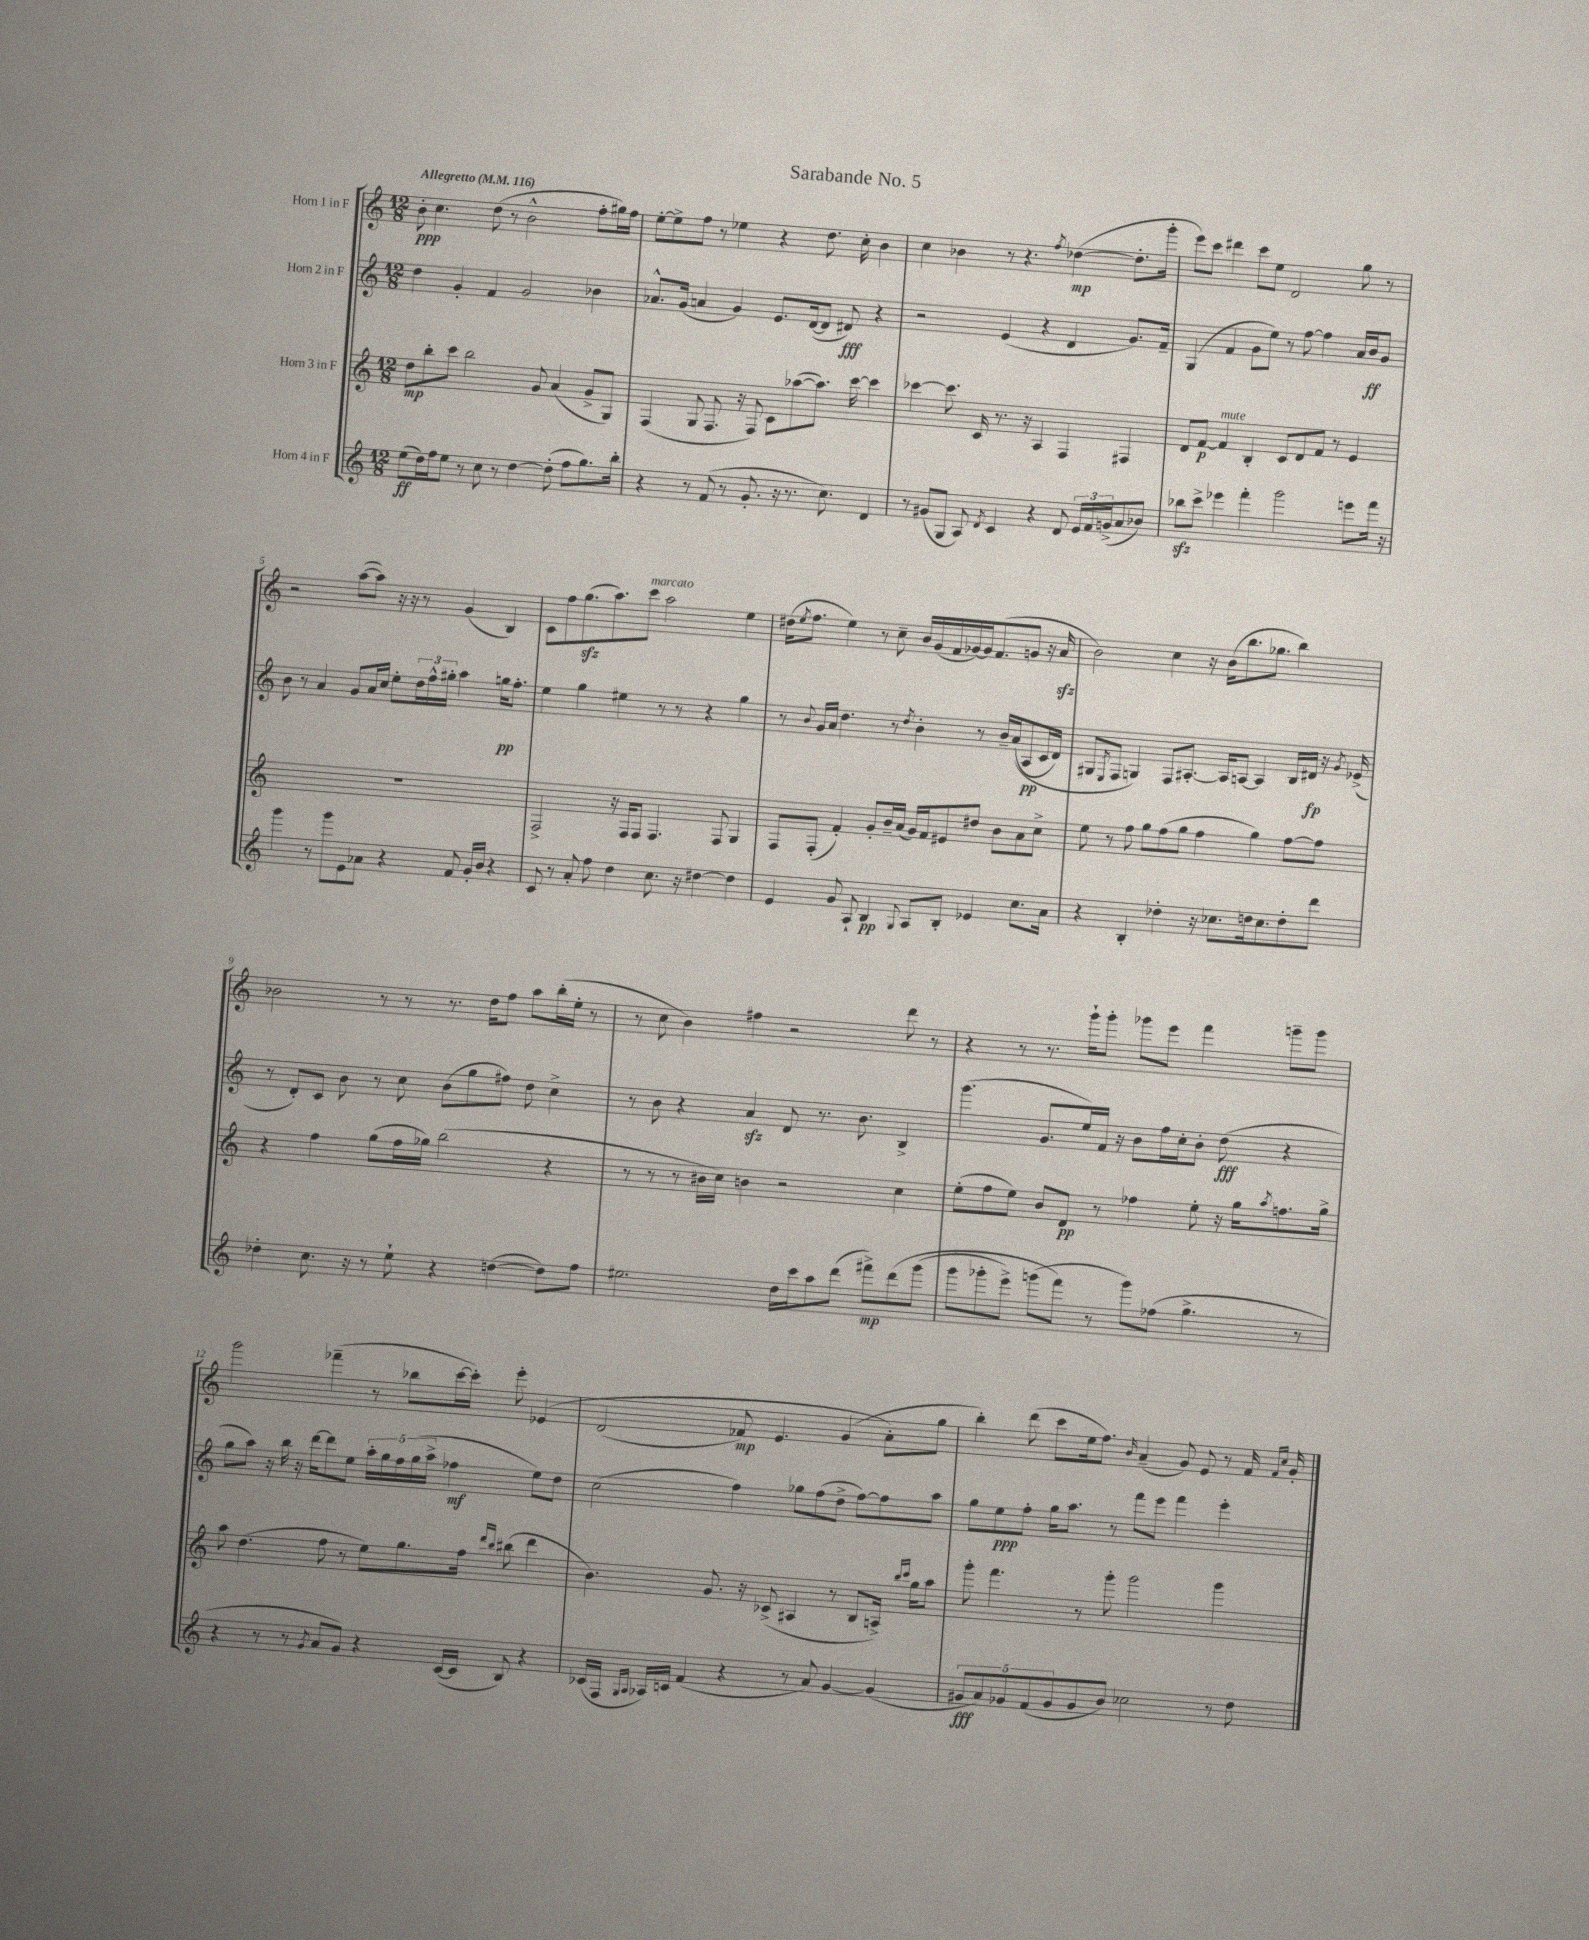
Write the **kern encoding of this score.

**kern	**kern	**kern	**kern
*staff4	*staff3	*staff2	*staff1
*clefG2	*clefG2	*clefG2	*clefG2
*k[]	*k[]	*k[]	*k[]
*M12/8	*M12/8	*M12/8	*M12/8
*MM116	*MM116	*MM116	*MM116
(8ee	8dd	4dd	8b'
16dd)	8bb'	.	4.cc
16ff	.	.	.
8ee	8ccc	4g'	.
8r	2bb	.	.
8cc	.	4f	(8dd
8r	.	.	8r
[4dd	.	2g	2b^^
.	8g	.	.
(8dd']	(4a	.	.
8ff	.	.	.
8.gg)	8g^	4b-	8ff'
.	8G)	.	16gg#)
16bb'	.	.	16ff
=	=	=	=
4r	(4F	8.a-^^	[8ee'
.	.	.	8ee^]
.	.	(16g	.
8r	8G	4a	8ff
(8f	8.F	.	8r
8r	.	4g)	4ee-
.	16r	.	.
8.g'	8F)	.	.
.	8c	8.e	4r
16r	.	.	.
8.r	([8aa-	.	.
.	.	([16d	.
.	8.aa-])	8d]	8.dd
8.cc)	.	.	.
.	.	8d#)	.
.	[16ccc	.	16cc'
4d	4ccc]	4r	4b
=	=	=	=
8r	[4ccc-	2r	4cc
(8g#	.	.	.
8G	8.ccc-]	.	4b-
8A)	.	.	.
.	16c	.	.
8qd	.	.	.
4c	8.r	(4e	8r
.	.	.	4.r
.	16r	.	.
4r	4A	4r	.
.	.	.	8qff
8d	4F	4d	([4dd-
24e	.	.	.
24f	.	.	.
(24g^	.	.	.
8a	4F#	8.g)	8.dd-']
8b-)	.	.	.
.	.	16f~	16ggg'
=	=	=	=
8bb-	8d	(4G	8eee)
8ccc^	[8f	.	8ccc
4eee-	4f]	4f	4ddd#
4fff'	4B'	8g	8ccc
.	.	8ee)	8ee
2ggg	8c	8r	2d
.	8d	[8ff	.
.	8f	4ff]	.
.	8r	.	.
8eee	4e	16a	8gg
.	.	16b	.
16fff	.	8g	8r
16r	.	.	.
=	=	=	=
4ggg	1.r	8b	2r
.	.	8r	.
8r	.	4a	.
8ggg	.	.	.
8e	.	8g	([8aa
8a-	.	16a	8aa])
.	.	16cc	.
4r	.	8ee'	16r
.	.	.	16r
.	.	24dd	8r
.	.	24ff^^	.
.	.	24gg#'	.
8f	.	4aa	(4g
16g'	.	.	.
16b	.	.	.
4r	.	16gg	4B)
.	.	8.ff'	.
=	=	=	=
8c	2F^	4ee	8c
8r	.	.	8ff
8a'	.	4gg	(8.gg
8ff	.	.	.
.	.	.	8.aa)
4dd	16r	4ee#	.
.	16F	.	.
.	8F	.	8ccc
8.cc	4.F	8r	2aa
.	.	8r	.
16r	.	.	.
[4dd#	.	4r	.
.	8F	.	.
4dd#]	4G	4gg	4ee
=	=	=	=
4e	8F	8r	(16dd#
.	.	.	8qee
.	.	.	8.ff
.	.	8qqb	.
.	(8F'	16g	.
.	.	16a	.
8g	4f')	4.dd	4ee)
8A`	.	.	.
4B	8g'	.	8r
.	16b~	8r	8cc~
.	(16a	.	.
8qqG	.	8qdd	.
8A	16g)	4b'	16b
.	16f	.	(16g
8B'	8e#	.	16f
.	.	.	[16g-)
4e-	8dd#	8r	16g-]
.	.	.	(8.f
.	8b	16b~	.
.	.	&((16a	.
8.cc	8a	8A	8g
.	8cc^	16c	16r
16a	.	16d)	16a
=	=	=	=
4r	8ee	8G#	2b)
.	.	8qE	.
.	8r	8F	.
4B'	8ff	4G&)	.
.	8gg	.	.
4dd-'	(8ff	8F	4cc
.	8gg	[8.A#'	.
16r	4ff	.	16r
8.cc-	.	16A#]	(16b
.	.	[8A	8.bb
16dd	4gg)	4A]	.
8.cc-	.	.	8.gg-
8dd'	[8ff	16B	4bb)
.	.	16d#	.
8ddd	8ff]	16r	.
.	.	8qg	.
.	.	(16e-^	.
=	=	=	=
4dd-'	4r	8r	2b-
.	.	8d')	.
8.cc	4ff	8c	.
.	.	8b	.
16r	.	.	.
8r	(8gg	8r	8r
8ee`	16ff	8cc	8r
.	16gg-)	.	.
4r	(2bb	(8b	8.r
.	.	8gg	.
.	.	.	16dd
([4dd	.	8ff#)	8ff
.	.	8dd	8aa
8dd])	4r	4cc^	(16bb'
.	.	.	16ee'
8ff	.	.	8r
=	=	=	=
2.ee#	8r	8r	8r
.	8r	8b	8cc
.	8r	4r	4b)
.	16b#	.	.
.	16cc)	.	.
.	4b	4a	4ff#
16dd	2r	8d	2r
16ccc	.	.	.
8aa	.	8.r	.
(8ddd	.	.	.
.	.	8.b	.
8fff#^)	.	.	.
&(8ddd	4cc	4B^	8ddd
(8ggg	.	.	8r
=	=	=	=
8ggg	(8ee'	(4.ggg	4r
8ggg-'	8ff	.	.
8eee^)	8ee)	.	8r
(8ggg	8b	8.g	8.r
8fff&)	8d	.	.
.	.	16ee)	16ggg`
8r	8r	16f	8ggg'
.	.	16r	.
8ggg)	4ff-	8b	8ggg-
(8ff-	.	16ff	8eee
.	.	16cc'	.
4.gg^	8ee'	8b'	4fff
.	16r	(8dd	.
.	16gg	.	.
.	8qaa	.	.
.	8.ff	4r	8ggg~
8r	.	.	8ggg
.	16gg^	.	.
=	=	=	=
4r	8aa	8gg	2ggg
.	(4.dd	8aa)	.
8r	.	16r	.
.	.	16bb	.
8r	.	16r	.
.	.	[16ddd	.
8qg	.	.	.
8a	8ff	8ddd]	(4fff-~
8g)	8r	8ee	.
4r	8ee)	20aa'	8r
.	.	20gg	.
.	.	20ff	.
.	8.gg	.	8bb-
.	.	(20gg	.
.	.	20aa^	.
([16c	.	4ff-	[16ccc
16c]	16ff	.	16ccc'])
.	16qqddd	.	.
.	16qqbb	.	.
8B)	(8bb#	.	8eee'
4r	4ddd	8ee)	&(4e-
.	.	8dd	.
=	=	=	=
(16c-	4.b)	(2cc	(2d
16F	.	.	.
16qqG	.	.	.
16qqA	.	.	.
16A-)	.	.	.
16c	.	.	.
(4f	.	.	.
.	8.g	.	.
4r	.	4ff)	8f-)
.	16r	.	.
.	(8c-^	.	4.e
8r	4A#	8gg-	.
8a)	.	(8ff	.
[4g	8r	8dd^	(4g
.	8B	[8ff)	.
(4g]	16A^)	8ff]	8a'&)
.	16qqbb	.	.
.	16qqccc	.	.
.	16gg	.	.
.	8aa	8aa	8gg
=	=	=	=
10g#	8ggg'	8gg	4bb')
10a)	.	.	.
.	4.fff	8ee	.
10g-	.	.	.
.	.	8ff'	(8ddd
(10f	.	.	.
.	.	16gg	8ccc
10g-	.	.	.
.	.	8.aa	.
8g-	8r	.	16ee
.	.	.	8.ff)
8b)	8ggg'	8r	.
.	.	.	16qqb
2cc-	2ggg	8fff	(4a~
.	.	8eee	.
.	.	4fff	8g)
.	.	.	8e
8r	4ggg	4eee'	8r
8dd	.	.	16f
.	.	.	16qqf
.	.	.	16qqcc
.	.	.	16g'
==	==	==	==
*-	*-	*-	*-
